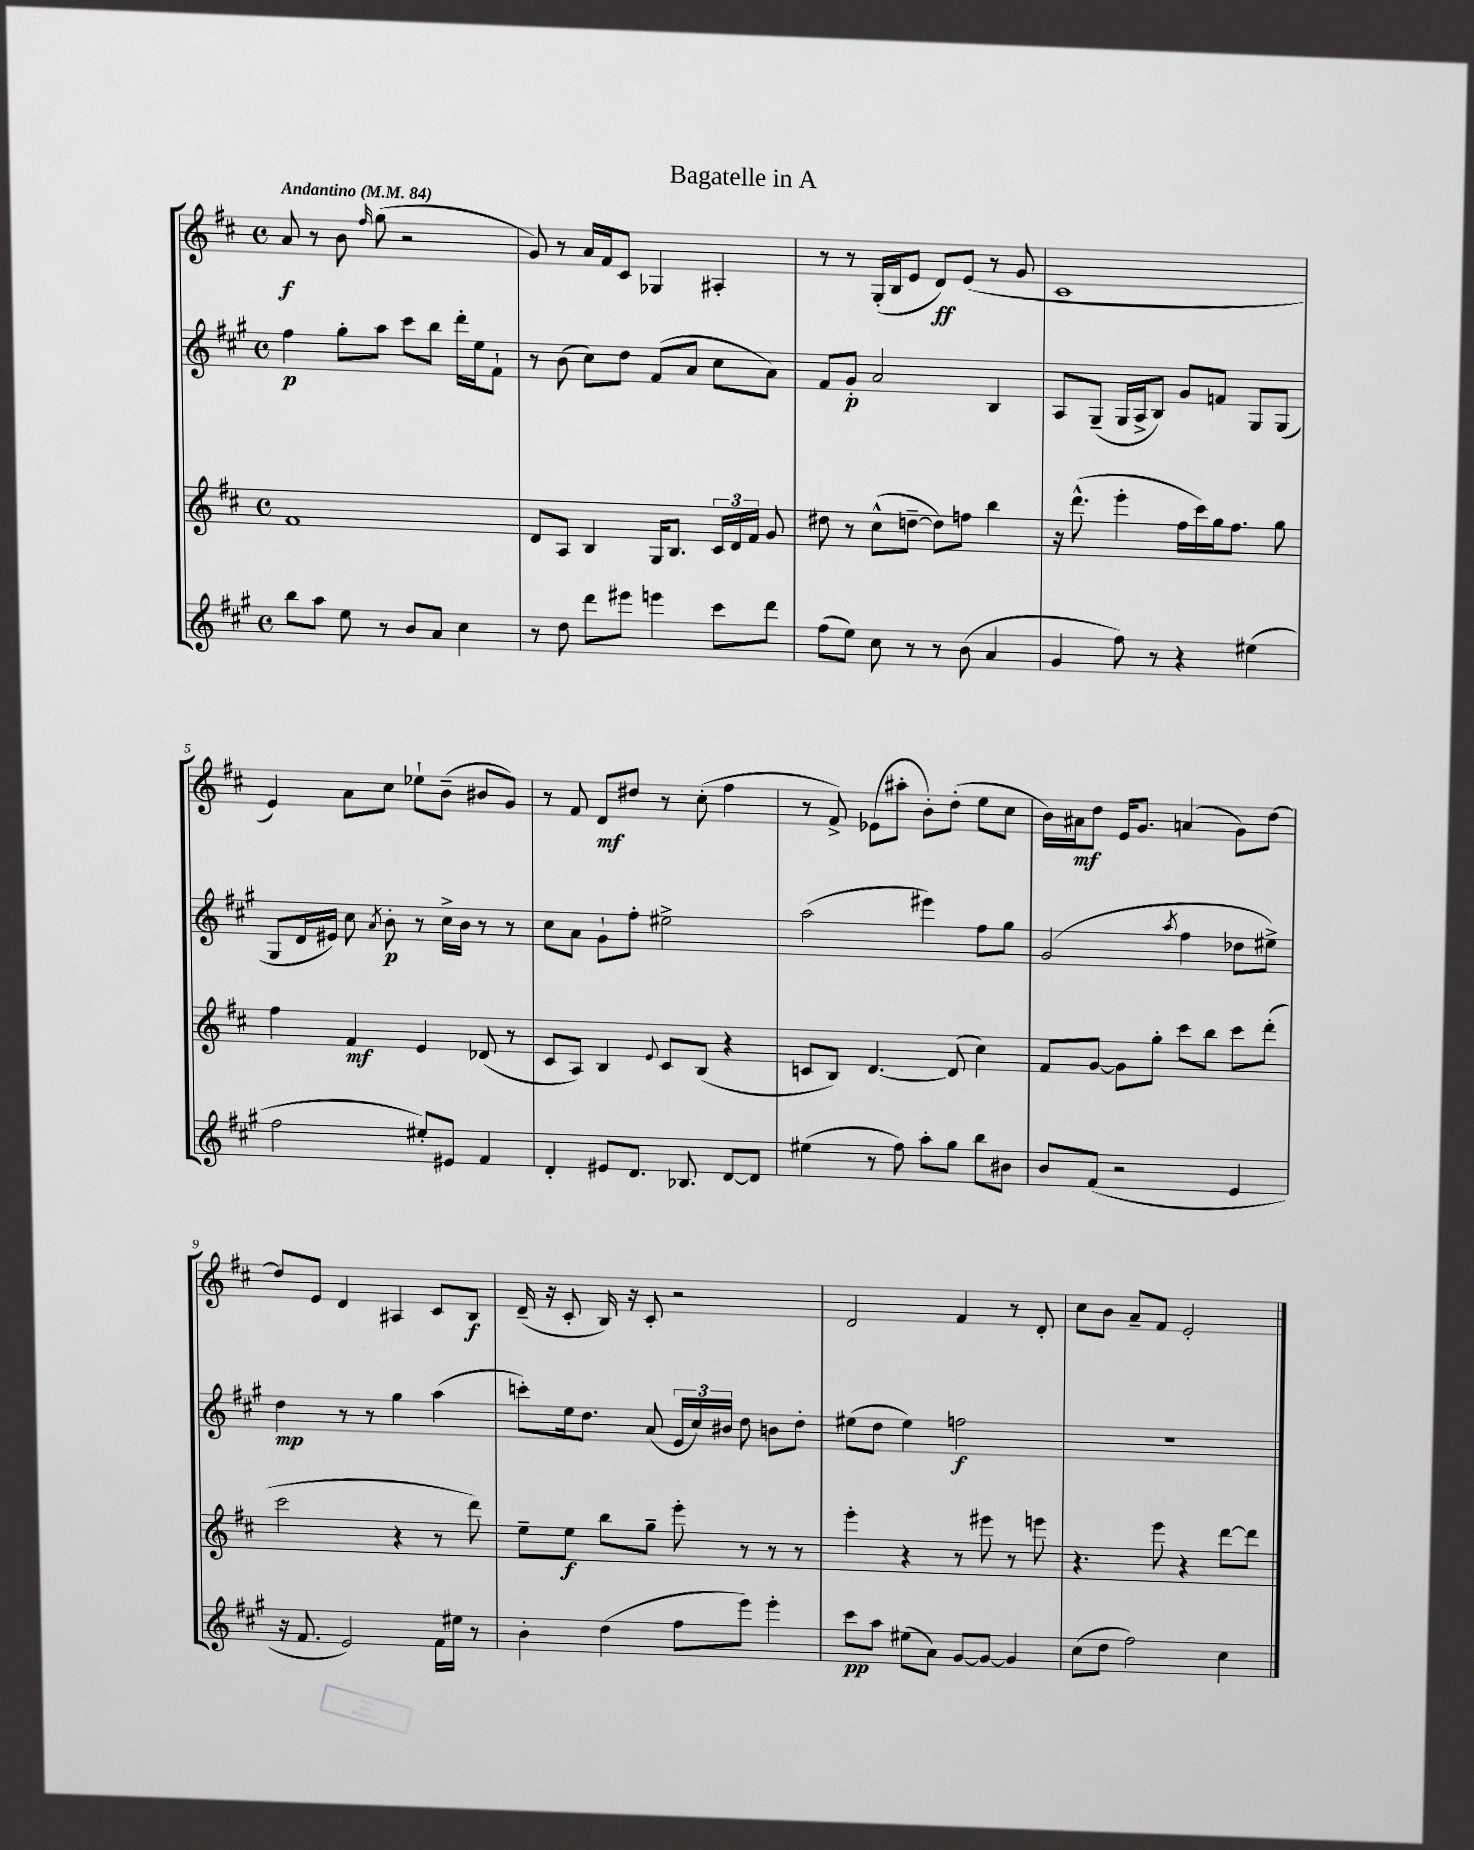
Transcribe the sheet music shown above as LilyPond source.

\header { title = "Bagatelle in A" }
<<
\new StaffGroup <<
\new Staff = "s0" {
    \clef treble \key d \major \defaultTimeSignature \time 4/4 \tempo "Andantino" 4 = 84
    \autoBeamOff a'8\f r8 b'8 \grace { fis''16 } g''8( r2 |
    g'8) r8 a'16[ fis'16 cis'8] ges4 ais4-. |
    r8 r8 g16[-.( b16 e'8] d'8[\ff) e'8]( r8 g'8 |
    cis'1 |
    e'4) a'8[ cis''8] ees''8[-! b'8]--( bis'8[ g'8]) |
    r8 fis'8 d'8[\mf dis''8] r8 cis''8-.( fis''4 |
    r8 fis'8->) ees'8[( ais''8]-. b'8[-.) d''8]-.( e''8[ cis''8] |
    b'16[) ais'16\mf d''8] e'16[ g'8.] a'4( g'8[) d''8]~ |
    d''8[ e'8] d'4 ais4 cis'8[ b8]\f |
    d'16--( r16 cis'8-. b16) r16 cis'8-. r2 |
    d'2 fis'4 r8 d'8-. |
    cis''8[ b'8] a'8[-- fis'8] e'2-. \bar "|." |
}
\new Staff = "s1" {
    \clef treble \key a \major \defaultTimeSignature \time 4/4
    \autoBeamOff fis''4\p gis''8[-. a''8] cis'''8[ b''8] d'''16[-. e''16 fis'8]-! |
    r8 b'8( cis''8[) d''8] fis'8[( a'8] cis''8[ a'8]) |
    fis'8[ gis'8]-.\p a'2 b4 |
    a8[ gis8]--( gis16[ a16-> b8]) gis'8[ f'8] gis8[ gis8]( |
    gis8[ d'16 eis'16]) cis''8 \acciaccatura { a'8 } b'8-.\p r8 cis''16[-> b'16] r8 r8 |
    cis''8[ a'8] gis'8[-! fis''8]-. eis''2-> |
    a''2( eis'''4) fis''8[ gis''8] |
    gis'2( \acciaccatura { a''8 } fis''4 des''8[ eis''8]->) |
    d''4\mp r8 r8 gis''4 a''4( |
    c'''8[-.) e''16 d''8.] a'8( \tuplet 3/2 { e'16[ cis''16) bis'16] } d''8 b'8[ d''8]-. |
    eis''8[( d''8] eis''4) f''2\f |
    R1 \bar "|." |
}
\new Staff = "s2" {
    \clef treble \key d \major \defaultTimeSignature \time 4/4
    \autoBeamOff fis'1 |
    d'8[ a8] b4 g16[ b8.] \tuplet 3/2 { cis'16[ d'16 fis'16] } g'8 |
    dis''8 r8 cis''8[-^( d''8]~-- d''8[) f''8] b''4 |
    r16 d'''8.-^( e'''4-. fis''16[ cis'''16) g''16 fis''8.] g''8 |
    fis''4 fis'4\mf e'4 des'8( r8 |
    cis'8[ a8]) b4 \appoggiatura { e'8 } cis'8[ b8]( r4 |
    c'8[ b8]) d'4.~ d'8( cis''4) |
    fis'8[ g'8]~ g'8[ g''8]-. cis'''8[ b''8] cis'''8[ d'''8]-.( |
    cis'''2 r4 r8 d'''8) |
    e''8[-- e''8]\f b''8[ g''8]-- e'''8-. r8 r8 r8 |
    e'''4-. r4 r8 eis'''8 r8 e'''8 |
    r4. e'''8 r4 d'''8[~ d'''8] \bar "|." |
}
\new Staff = "s3" {
    \clef treble \key a \major \defaultTimeSignature \time 4/4
    \autoBeamOff b''8[ a''8] e''8 r8 b'8[ a'8] cis''4 |
    r8 d''8 d'''8[ eis'''8] e'''4 cis'''8[ d'''8] |
    fis''8[( e''8]) cis''8 r8 r8 b'8( a'4 |
    gis'4 fis''8) r8 r4 eis''4( |
    fis''2 eis''8[-.) eis'8] fis'4 |
    d'4-. eis'8[ d'8.] bes8. d'8[~ d'8] |
    eis''4( r8 fis''8) a''8[-. gis''8] b''8[ bis'8] |
    b'8[ fis'8]( r2 e'4 |
    r16 fis'8. e'2) fis'16[ eis''16] r8 |
    b'4-. d''4( fis''8[ e'''8]) e'''4-. |
    cis'''8[\pp a''8] eis''8[( a'8]) gis'8[~ gis'8]~ gis'4 |
    cis''8[( d''8] fis''2) cis''4 \bar "|." |
}
>>
>>
